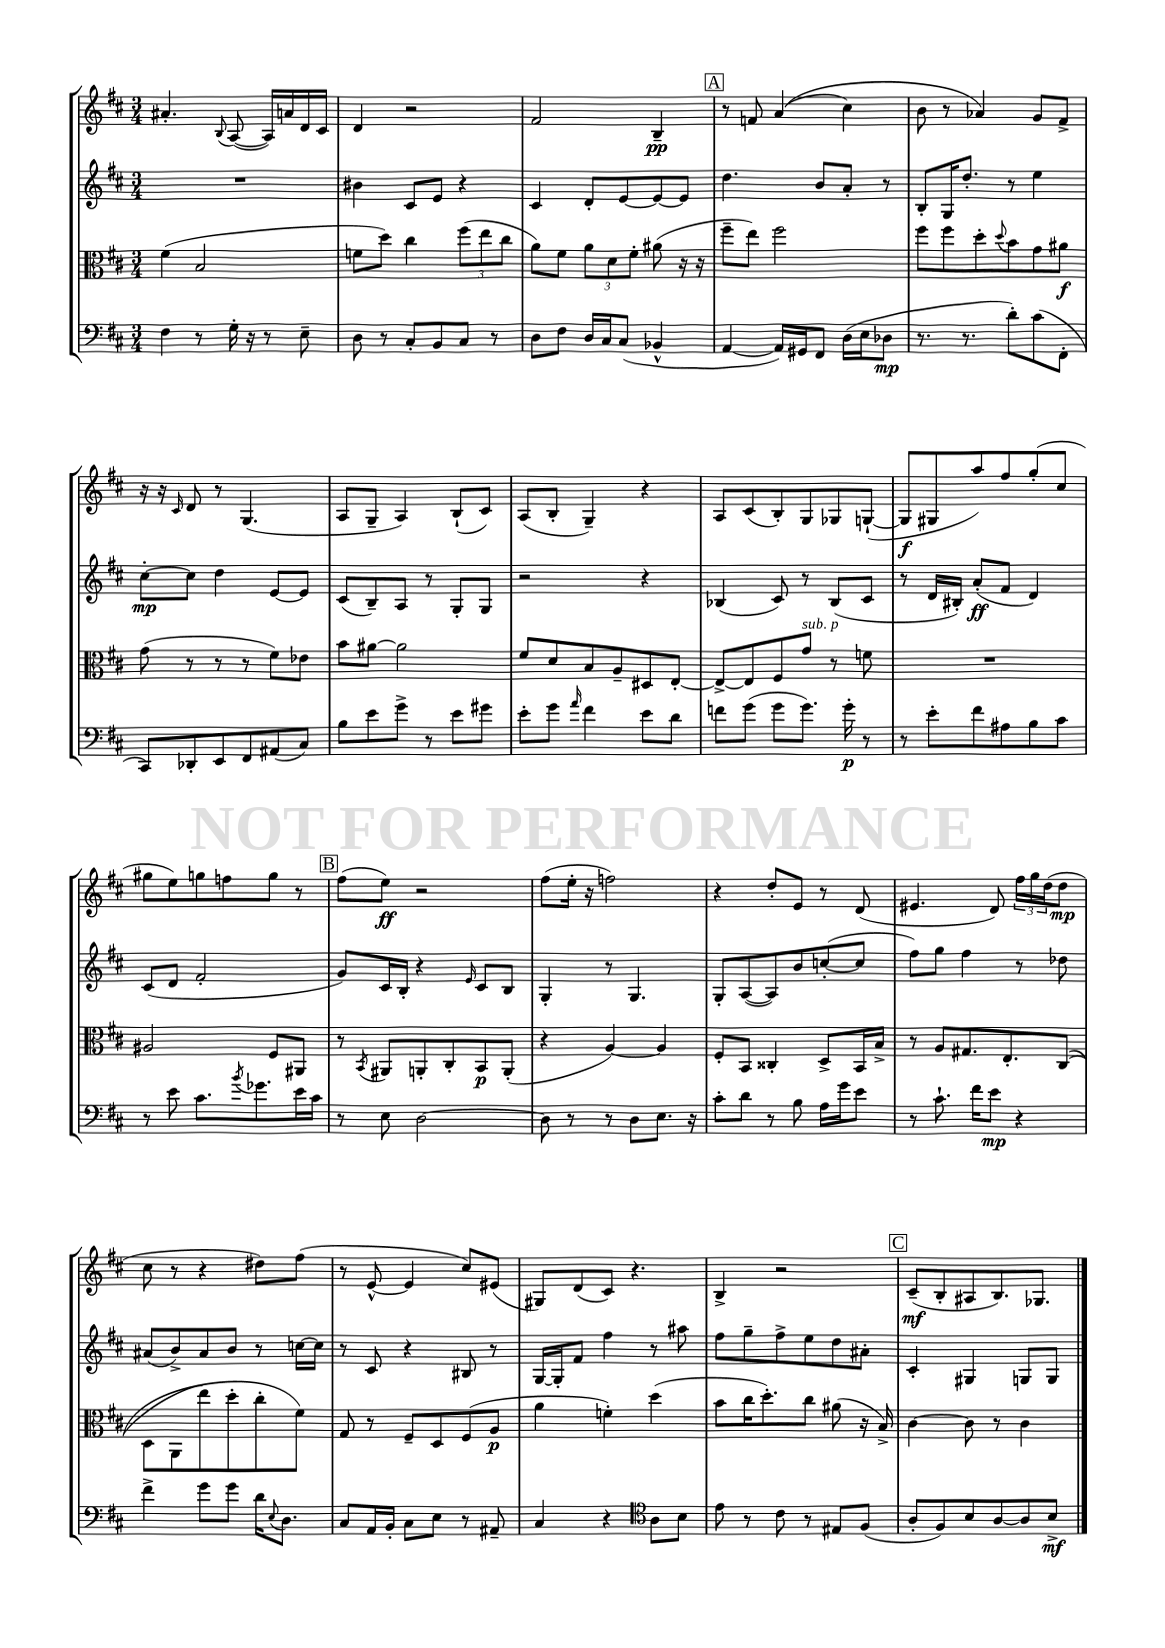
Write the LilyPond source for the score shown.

<<
\new StaffGroup <<
\new Staff = "s0" {
    \clef treble \key d \major \numericTimeSignature \time 3/4
    ais'4.-. \appoggiatura { b8 } a8~( a16) a'16 d'16 cis'16 |
    d'4 r2 |
    fis'2 b4--\pp |
    \mark \markup { \box "A" } r8 f'8 a'4(\( cis''4) |
    b'8 r8 aes'4\) g'8 fis'8-> |
    r16 r16 \grace { cis'16 } d'8 r8 g4.( |
    a8 g8-- a4) b8-!( cis'8) |
    a8( b8-. g4--) r4 |
    a8 cis'8( b8-.) g8 ges8 g8~-!( |
    g8\f gis8 a''8) fis''8 g''8-.( cis''8 |
    gis''8 e''8) g''8 f''8 g''8 r8 |
    \mark \markup { \box "B" } fis''8( e''8\ff) r2 |
    fis''8( e''16-. r16 f''2) |
    r4 d''8-. e'8 r8 d'8( |
    eis'4. d'8) \tuplet 3/2 { fis''16 g''16 d''16( } d''8\mp |
    cis''8 r8 r4 dis''8) fis''8( |
    r8 e'8~-^ e'4 cis''8) eis'8( |
    gis8) d'8( cis'8) r4. |
    b4-> r2 |
    \mark \markup { \box "C" } cis'8--\mf( b8-. ais8 b8.) ges8. \bar "|." |
}
\new Staff = "s1" {
    \clef treble \key d \major \numericTimeSignature \time 3/4
    R2. |
    bis'4 cis'8 e'8 r4 |
    cis'4 d'8-. e'8~ e'8~ e'8 |
    \mark \markup { \box "A" } d''4. b'8 a'8-. r8 |
    b8-. g16 d''8.-. r8 e''4 |
    cis''8~-.\mp cis''8 d''4 e'8~ e'8 |
    cis'8( b8--) a8 r8 g8-. g8 |
    r2 r4 |
    bes4( cis'8) r8 bes8( cis'8 |
    r8 d'16 bis16-.) a'8-.\ff( fis'8 d'4) |
    cis'8( d'8 fis'2-. |
    \mark \markup { \box "B" } g'8) cis'16 b16-. r4 \grace { e'16 } cis'8 b8 |
    g4-. r8 g4. |
    g8-. a8~( a8) b'8 c''8~-.( c''8 |
    fis''8) g''8 fis''4 r8 des''8 |
    ais'8( b'8->) ais'8 b'8 r8 c''16~ c''16 |
    r8 cis'8 r4 bis8 r8 |
    g16~ g16-. fis'8 fis''4 r8 ais''8 |
    fis''8 g''8-- fis''8-> e''8 d''8 ais'8-. |
    \mark \markup { \box "C" } cis'4-. gis4 g8 g8 \bar "|." |
}
\new Staff = "s2" {
    \clef alto \key d \major \numericTimeSignature \time 3/4
    fis'4( b2 |
    f'8 d''8) cis''4 \tuplet 3/2 { fis''8( e''8 cis''8 } |
    a'8) fis'8 \tuplet 3/2 { a'8 d'8 fis'8-. } ais'8( r16 r16 |
    \mark \markup { \box "A" } fis''8-- e''8) fis''2 |
    fis''8 fis''8 d''8-. \appoggiatura { d''8 } b'8 g'8 ais'8\f |
    g'8( r8 r8 r8 fis'8) ees'8 |
    b'8 ais'8~ ais'2 |
    fis'8 d'8 b8 a8-- dis8 e8~-. |
    e8~-> e8 fis8 g'8^\markup { \italic "sub. p" } r8 f'8 |
    R2. |
    ais2 fis8 ais,8 |
    \mark \markup { \box "B" } r8 \acciaccatura { b,8 } ais,8 a,8-. cis8-. b,8\p a,8-.( |
    r4 a4~) a4 |
    fis8-. b,8 cisis4-. d8-> b,16 b16-> |
    r8 a8 gis8. e8.-. cis8(\( |
    d8 a,8 e''8) d''8-. cis''8-. fis'8\) |
    g8 r8 fis8-- d8 fis8( a8\p |
    a'4 f'4-.) d''4( |
    b'8 cis''16 d''8.-.) cis''8 ais'8( r16 b16->) |
    \mark \markup { \box "C" } cis'4~ cis'8 r8 cis'4 \bar "|." |
}
\new Staff = "s3" {
    \clef bass \key d \major \numericTimeSignature \time 3/4
    fis4 r8 g16-. r16 r8 e8-- |
    d8 r8 cis8-. b,8 cis8 r8 |
    d8 fis8 d16 cis16 cis8( bes,4-^ |
    \mark \markup { \box "A" } a,4~ a,16) gis,16 fis,8 d16( e16 des8\mp |
    r8. r8. d'8-.) cis'8( fis,8-. |
    cis,8) des,8-. e,8 fis,8 ais,8( cis8) |
    b8 e'8 g'8-> r8 e'8 gis'8 |
    e'8-. g'8 \grace { a'16 } fis'4 e'8 d'8 |
    f'8 g'8( g'8 g'8.) g'16-.\p r8 |
    r8 e'8-. fis'8 ais8 b8 cis'8 |
    r8 e'8 cis'8. \acciaccatura { b'8 } ges'8. e'16 cis'16 |
    \mark \markup { \box "B" } r8 e8 d2~ |
    d8 r8 r8 d8 e8. r16 |
    cis'8-. d'8 r8 b8 a16 g'16 e'8 |
    r8 cis'8.-! fis'16 e'8\mp r4 |
    fis'4-> g'8 g'8 d'16 \appoggiatura { e8 } d8. |
    cis8 a,16 b,16-. cis8 e8 r8 ais,8-- |
    cis4 r4 \clef tenor a8 b8 |
    e'8 r8 cis'8 r8 eis8 fis8( |
    \mark \markup { \box "C" } a8-. fis8) b8 a8~ a8 b8->\mf \bar "|." |
}
>>
>>
\layout { \context { \Score \remove "Bar_number_engraver" } }
